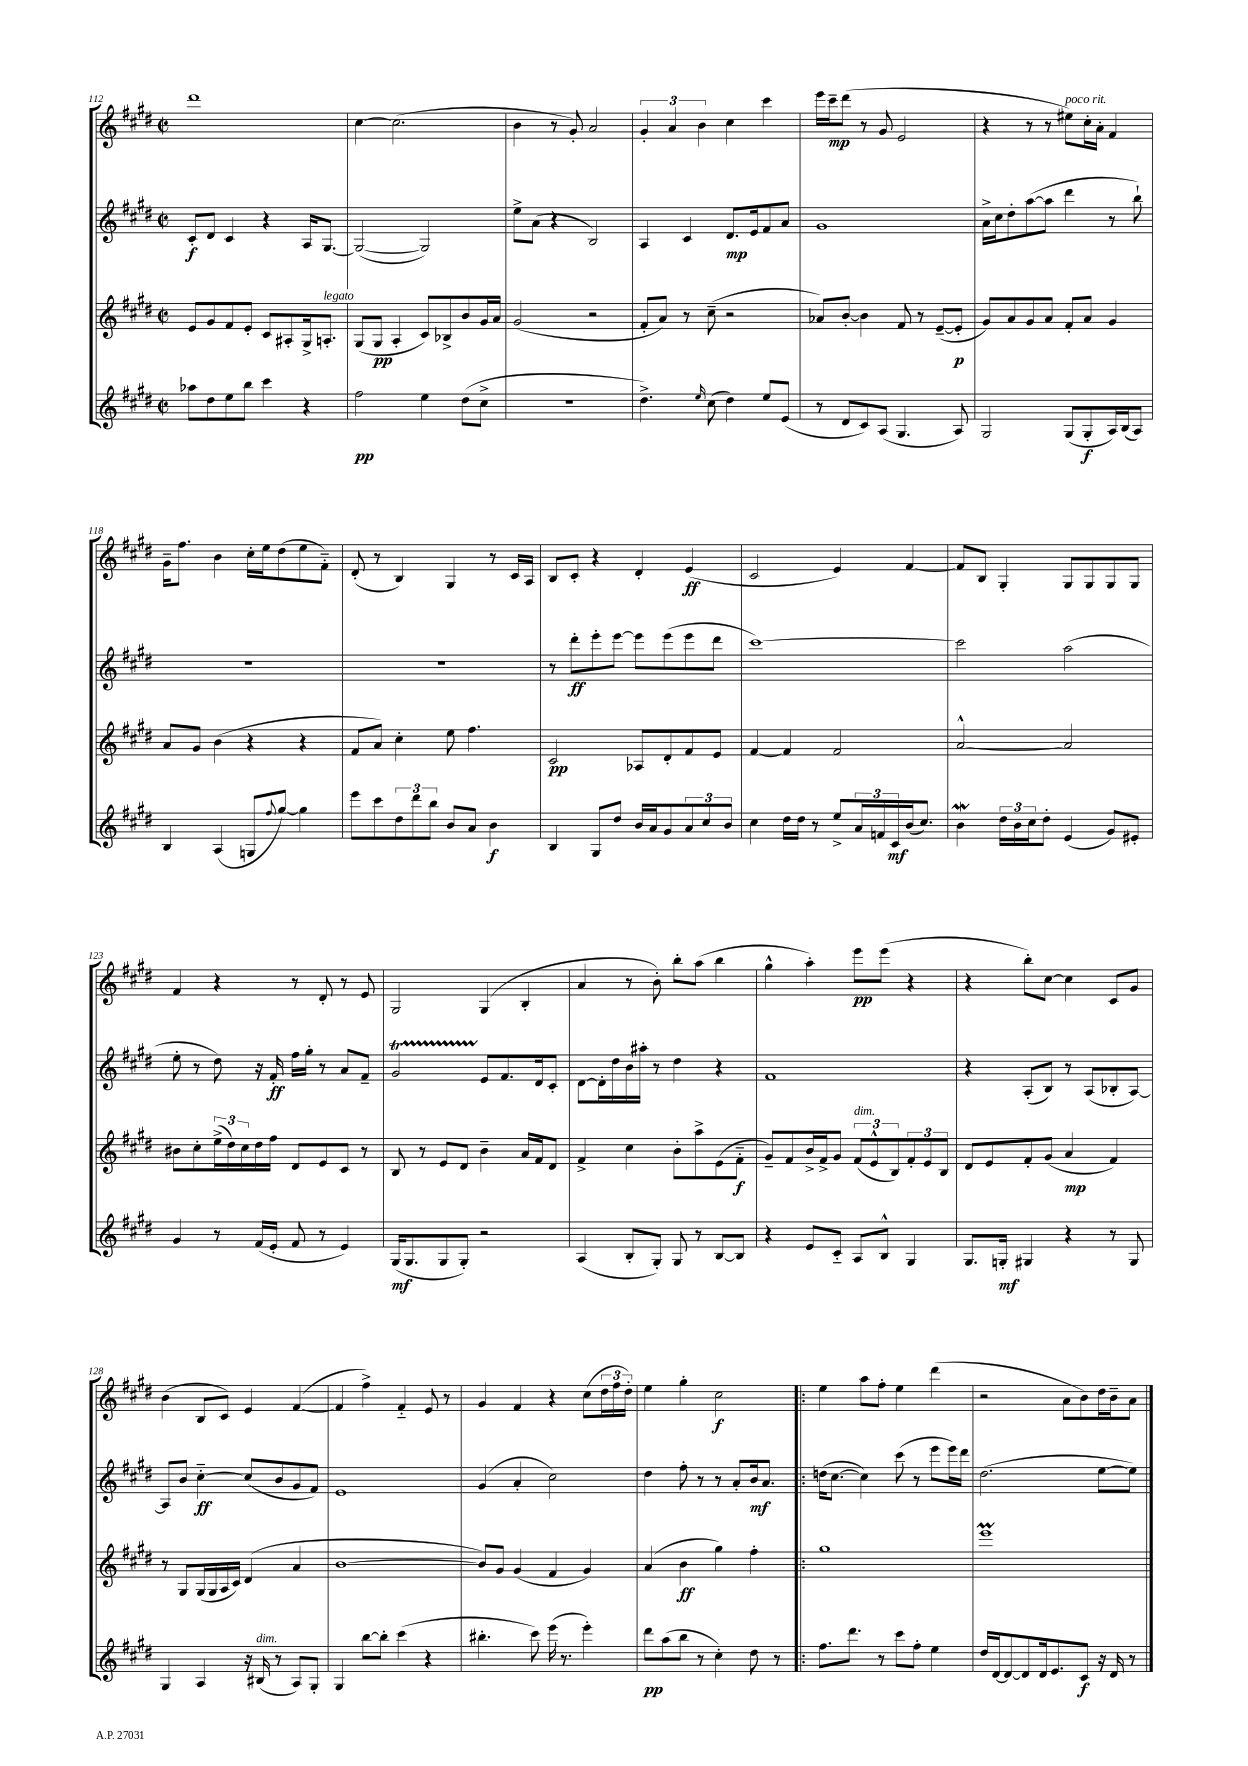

**kern	**dynam	**kern	**dynam	**kern	**dynam	**kern	**dynam
*part4	*part4	*part3	*part3	*part2	*part2	*part1	*part1
*staff4	*staff4	*staff3	*staff3	*staff2	*staff2	*staff1	*staff1
*clefG2	*	*clefG2	*	*clefG2	*	*clefG2	*
*k[f#c#g#d#]	*	*k[f#c#g#d#]	*	*k[f#c#g#d#]	*	*k[f#c#g#d#]	*
*M2/2	*	*M2/2	*	*M2/2	*	*M2/2	*
*met(c|)	*	*met(c|)	*	*met(c|)	*	*met(c|)	*
=112	=112	=112	=112	=112	=112	=112	=112
8aa-X\L	.	8e/L	.	8c#'/L	f	1ddd#	.
8dd#\	.	8g#/	.	8d#/J	.	.	.
8ee\	.	8f#/	.	4c#/	.	.	.
8bb\J	.	8e'/J	.	.	.	.	.
4ccc#\	.	8c#/L	.	4r	.	.	.
.	.	8A#X'/	.	.	.	.	.
4r	.	16G#^/k	.	16A/KL	.	.	.
!	!	!LO:TX:a:i:t=legato	!	!	!	!	!
.	.	8.An'/J	.	[8.G#/J	.	.	.
=113	=113	=113	=113	=113	=113	=113	=113
2ff#\	pp	(8G#/L	.	(2G#/_	.	[4cc#\	.
.	.	8G#/J	pp	.	.	.	.
.	.	4A'/	.	.	.	(2.cc#\]	.
4ee\	.	8c#/L)	.	2G#/])	.	.	.
.	.	8B-X^/	.	.	.	.	.
(8dd#\L	.	8b/	.	.	.	.	.
8cc#^\J	.	16g#/L	.	.	.	.	.
.	.	16a/JJ	.	.	.	.	.
=114	=114	=114	=114	=114	=114	=114	=114
1r	.	(2g#/	.	8ee^\L	.	4b\	.
.	.	.	.	(8a\J	.	.	.
.	.	.	.	4r	.	8r	.
.	.	.	.	.	.	8g#'/)	.
.	.	2r	.	2B/)	.	2a/	.
=115	=115	=115	=115	=115	=115	=115	=115
4.dd#^\)	.	8f#'/L	.	4A/	.	6g#'/	.
.	.	8a/J)	.	.	.	.	.
.	.	.	.	.	.	6a/	.
.	.	8r	.	4c#/	.	.	.
.	.	.	.	.	.	6b\	.
16qqee/	.	.	.	.	.	.	.
(8cc#\	.	(8cc#~\	.	.	.	.	.
4dd#\)	.	2r	.	8.d#/L	mp	4cc#\	.
.	.	.	.	16e/k	.	.	.
8ee/L	.	.	.	8f#/	.	4ccc#\	.
(8e/J	.	.	.	8a/J	.	.	.
=116	=116	=116	=116	=116	=116	=116	=116
8r	.	8a-X/L)	.	1g#	.	16eee\LL	.
.	.	.	.	.	.	16ccc#~\J	mp
8d#/L	.	[8b'/J	.	.	.	(8ddd#\J	.
8c#/)	.	4b\]	.	.	.	8r	.
(8A/J	.	.	.	.	.	8g#/	.
4.G#/	.	8f#/	.	.	.	2e/	.
.	.	8r	.	.	.	.	.
.	.	([8e~/L	.	.	.	.	.
8A/)	.	8e'/J]	p	.	.	.	.
=117	=117	=117	=117	=117	=117	=117	=117
2G#/	.	8g#/L)	.	16a^\LL	.	4r	.
.	.	.	.	16cc#\J	.	.	.
.	.	8a/	.	8dd#'\	.	.	.
.	.	8g#/	.	([8aa\	.	8r	.
.	.	8a/J	.	8aa\J]	.	8r	.
!	!	!	!	!	!	!LO:TX:a:i:t=poco rit.	!
(8G#/L	.	8f#'/L	.	4ddd#\	.	8ee#X\L)	.
8G#'/	f	8a/J	.	.	.	16cc#'\L	.
.	.	.	.	.	.	16a'\JJ	.
16A/L)	.	4g#/	.	8r	.	4f#/	.
(16B/J	.	.	.	.	.	.	.
8A/J)	.	.	.	8bb`\)	.	.	.
!!LO:LB:g=z
=118	=118	=118	=118	=118	=118	=118	=118
4B/	.	8a/L	.	1r	.	16g#~\KL	.
.	.	.	.	.	.	8.ff#\J	.
.	.	8g#/J	.	.	.	.	.
(4A/	.	(4b\	.	.	.	4b\	.
8Gn/L	.	4r	.	.	.	16cc#'\LL	.
.	.	.	.	.	.	16ee\J	.
8qqff#/	.	.	.	.	.	.	.
[8gg#/J)	.	.	.	.	.	(8dd#\	.
4gg#\]	.	4r	.	.	.	8ee\	.
.	.	.	.	.	.	8f#\J)	.
=119	=119	=119	=119	=119	=119	=119	=119
8eee\L	.	8f#/L	.	1r	.	(8d#'/	.
8ccc#\	.	8a/J)	.	.	.	8r	.
12dd#\	.	4cc#'\	.	.	.	4B/)	.
12ddd#\	.	.	.	.	.	.	.
12bb\J	.	.	.	.	.	.	.
8b/L	.	8ee\	.	.	.	4G#/	.
8a/J	.	4.ff#\	.	.	.	.	.
4b\	f	.	.	.	.	8r	.
.	.	.	.	.	.	16c#/LL	.
.	.	.	.	.	.	16A/JJ	.
=120	=120	=120	=120	=120	=120	=120	=120
4B/	.	2c#/	pp	8r	.	8B/L	.
.	.	.	.	8ddd#'\L	ff	8c#'/J	.
8G#/L	.	.	.	8eee'\	.	4r	.
8dd#/J	.	.	.	[8eee\J	.	.	.
16b/LL	.	8A-X/L	.	8eee\L]	.	4d#'/	.
16a/J	.	.	.	.	.	.	.
8g#/	.	8d#'/	.	(8eee\	.	.	.
12a/	.	8f#/	.	8eee\	.	(4e/	ff
12cc#/	.	.	.	.	.	.	.
.	.	8e/J	.	8ddd#\J	.	.	.
12b/J	.	.	.	.	.	.	.
=121	=121	=121	=121	=121	=121	=121	=121
4cc#\	.	[4f#/	.	[1ccc#)	.	2c#/	.
16dd#\LL	.	4f#/]	.	.	.	.	.
16dd#\JJ	.	.	.	.	.	.	.
8r	.	.	.	.	.	.	.
8ee^/L	.	2f#/	.	.	.	4e/)	.
24a/L	.	.	.	.	.	.	.
24fn/	.	.	.	.	.	.	.
24c#/	mf	.	.	.	.	.	.
(16b/J	.	.	.	.	.	[4f#/	.
8.cc#/J)	.	.	.	.	.	.	.
=122	=122	=122	=122	=122	=122	=122	=122
4bW\	.	[2a^^/	.	2ccc#\]	.	8f#/L]	.
.	.	.	.	.	.	8B/J	.
24dd#\LL	.	.	.	.	.	4G#'/	.
24b\	.	.	.	.	.	.	.
24cc#\J	.	.	.	.	.	.	.
8dd#'\J	.	.	.	.	.	.	.
(4e/	.	2a/]	.	(2aa\	.	8G#/L	.
.	.	.	.	.	.	8G#/	.
8g#/L)	.	.	.	.	.	8G#/	.
8e#X'/J	.	.	.	.	.	8G#/J	.
!!LO:LB:g=z
=123	=123	=123	=123	=123	=123	=123	=123
4g#/	.	8b#X\L	.	8ee'\	.	4f#/	.
.	.	8cc#'\	.	8r	.	.	.
8r	.	(24ee^\L	.	8dd#\)	.	4r	.
.	.	24dd#\)	.	.	.	.	.
.	.	24cc#\	.	.	.	.	.
(16f#/LL	.	16dd#\	.	16r	.	.	.
16e'/JJ	.	16ff#\JJ	.	16f#'/	ff	.	.
8f#/	.	8d#/L	.	16ff#\LL	.	8r	.
.	.	.	.	16gg#'\JJ	.	.	.
8r	.	8e/	.	8r	.	8d#'/	.
4e/)	.	8c#/J	.	8a/L	.	8r	.
.	.	8r	.	8f#~/J	.	8e/	.
=124	=124	=124	=124	=124	=124	=124	=124
(16G#/KL	mf	8B/	.	2g#t/	.	2G#/	.
8.G#/	.	.	.	.	.	.	.
.	.	8r	.	.	.	.	.
8G#/	.	8e/L	.	.	.	.	.
8G#'/J)	.	8d#/J	.	.	.	.	.
2r	.	4b~\	.	8e/L	.	(4G#/	.
.	.	.	.	8.f#/	.	.	.
.	.	16a/LL	.	.	.	4B'/	.
.	.	16f#/J	.	16d#/k	.	.	.
.	.	8d#/J	.	8c#'/J	.	.	.
=125	=125	=125	=125	=125	=125	=125	=125
(4A/	.	4f#^/	.	[8d#\L	.	4a/	.
.	.	.	.	16d#'\L]	.	.	.
.	.	.	.	16dd#\	.	.	.
8B'/L	.	4cc#\	.	16b\	.	8r	.
.	.	.	.	16aa#X'\JJ	.	.	.
8G#'/J)	.	.	.	8r	.	8b'\)	.
8G#/	.	8b'\L	.	4dd#\	.	8bb'\L	.
8r	.	8aa^\	.	.	.	(8aa\J	.
[8B/L	.	(8e\	.	4r	.	4bb\	.
8B/J]	.	8f#\J	f	.	.	.	.
=126	=126	=126	=126	=126	=126	=126	=126
4r	.	8g#~/L)	.	1f#	.	4gg#^^\	.
.	.	8f#/	.	.	.	.	.
8e/L	.	16b^/L	.	.	.	4aa'\)	.
.	.	16f#^/J	.	.	.	.	.
8c#/J	.	8g#/J	.	.	.	.	.
!	!	!LO:TX:a:i:t=dim.	!	!	!	!	!
8A/L	.	(12f#/L	.	.	.	8eee\L	pp
.	.	12e^^/	.	.	.	.	.
8B^^/J	.	.	.	.	.	(8eee\J	.
.	.	12B/)	.	.	.	.	.
4G#/	.	12f#'/	.	.	.	4r	.
.	.	12e/	.	.	.	.	.
.	.	12B/J	.	.	.	.	.
=127	=127	=127	=127	=127	=127	=127	=127
8.G#/L	.	8d#/L	.	4r	.	4r	.
.	.	8e/	.	.	.	.	.
16Gn'/Jk	mf	.	.	.	.	.	.
4G#X/	.	8f#'/	.	(8A'/L	.	8bb'\L)	.
.	.	(8g#/J	.	8B/J)	.	[8cc#\J	.
4r	.	4a/	mp	8r	.	4cc#\]	.
.	.	.	.	(8A/L	.	.	.
8r	.	4f#/)	.	8B-X'/	.	8c#/L	.
8G#/	.	.	.	[8A/J)	.	8g#/J	.
!!LO:LB:g=z
=128	=128	=128	=128	=128	=128	=128	=128
4G#/	.	8r	.	8A/L]	.	(4b\	.
.	.	8G#/L	.	8b/J	.	.	.
4A/	.	(16G#/L	.	[4cc#\	ff	8B/L	.
.	.	16G#/	.	.	.	.	.
.	.	16A/	.	.	.	8c#/J)	.
.	.	16c#/JJ)	.	.	.	.	.
16r	.	(4d#/	.	(8cc#/L]	.	4e/	.
!LO:TX:a:i:t=dim.	!	!	!	!	!	!	!
(16B#X/	.	.	.	.	.	.	.
8r	.	.	.	8b/	.	.	.
8A/L)	.	4a/	.	8g#/	.	([4f#/	.
8G#'/J	.	.	.	8f#/J)	.	.	.
=129	=129	=129	=129	=129	=129	=129	=129
4G#/	.	[1b	.	1e	.	4f#/]	.
[8bb\L	.	.	.	.	.	4ff#^\)	.
8bb'\J]	.	.	.	.	.	.	.
(4ccc#\	.	.	.	.	.	4f#/	.
4r	.	.	.	.	.	8e/	.
.	.	.	.	.	.	8r	.
=130	=130	=130	=130	=130	=130	=130	=130
4.bb#X'\	.	8b/L])	.	(4g#/	.	4g#/	.
.	.	8g#/J	.	.	.	.	.
.	.	(4g#/	.	4a'/	.	4f#/	.
8ccc#\)	.	.	.	.	.	.	.
(16eee\	.	4f#/	.	2cc#\)	.	4r	.
8.r	.	.	.	.	.	.	.
4eee'\)	.	4g#/)	.	.	.	(8cc#\L	.
.	.	.	.	.	.	24dd#\L	.
.	.	.	.	.	.	24ff#\	.
.	.	.	.	.	.	24dd#'\JJ)	.
=131	=131	=131	=131	=131	=131	=131	=131
8ddd#\L	pp	(4a/	.	4dd#\	.	4ee\	.
(8aa\	.	.	.	.	.	.	.
8bb\J	.	4b\	ff	8ff#'\	.	4gg#'\	.
8r	.	.	.	8r	.	.	.
4cc#'\)	.	4gg#\)	.	8r	.	2cc#\	f
.	.	.	.	8a'/L	.	.	.
8dd#\	.	4ff#'\	.	16b/k	mf	.	.
.	.	.	.	8.a/J	.	.	.
8r	.	.	.	.	.	.	.
=132!|:	=132!|:	=132!|:	=132!|:	=132!|:	=132!|:	=132!|:	=132!|:
8.ff#\L	.	1gg#	.	(16ddn\KL	.	4ee\	.
.	.	.	.	[8.cc#\J	.	.	.
8.ddd#\J	.	.	.	.	.	.	.
.	.	.	.	4cc#\])	.	8aa\L	.
8r	.	.	.	.	.	8ff#'\J	.
8ccc#\L	.	.	.	(8ccc#\	.	4ee\	.
8ff#'\J	.	.	.	8r	.	.	.
4ee\	.	.	.	8eee\L	.	(4ddd#\	.
.	.	.	.	16eee\L)	.	.	.
.	.	.	.	16ddd#\JJ	.	.	.
=133	=133	=133	=133	=133	=133	=133	=133
16dd#/LL	.	1eeeM	.	(2.dd#\	.	2r	.
[16d#/J	.	.	.	.	.	.	.
8d#/_	.	.	.	.	.	.	.
8d#/]	.	.	.	.	.	.	.
16d#/k	.	.	.	.	.	.	.
8.e/	.	.	.	.	.	.	.
.	.	.	.	.	.	8a\L	.
8c#/J	f	.	.	.	.	8b\)	.
16r	.	.	.	[8ee\L	.	16dd#\L	.
16d#/	.	.	.	.	.	16b~\J	.
8r	.	.	.	8ee\J])	.	8a\J	.
==	==	==	==	==	==	==	==
*-	*-	*-	*-	*-	*-	*-	*-
